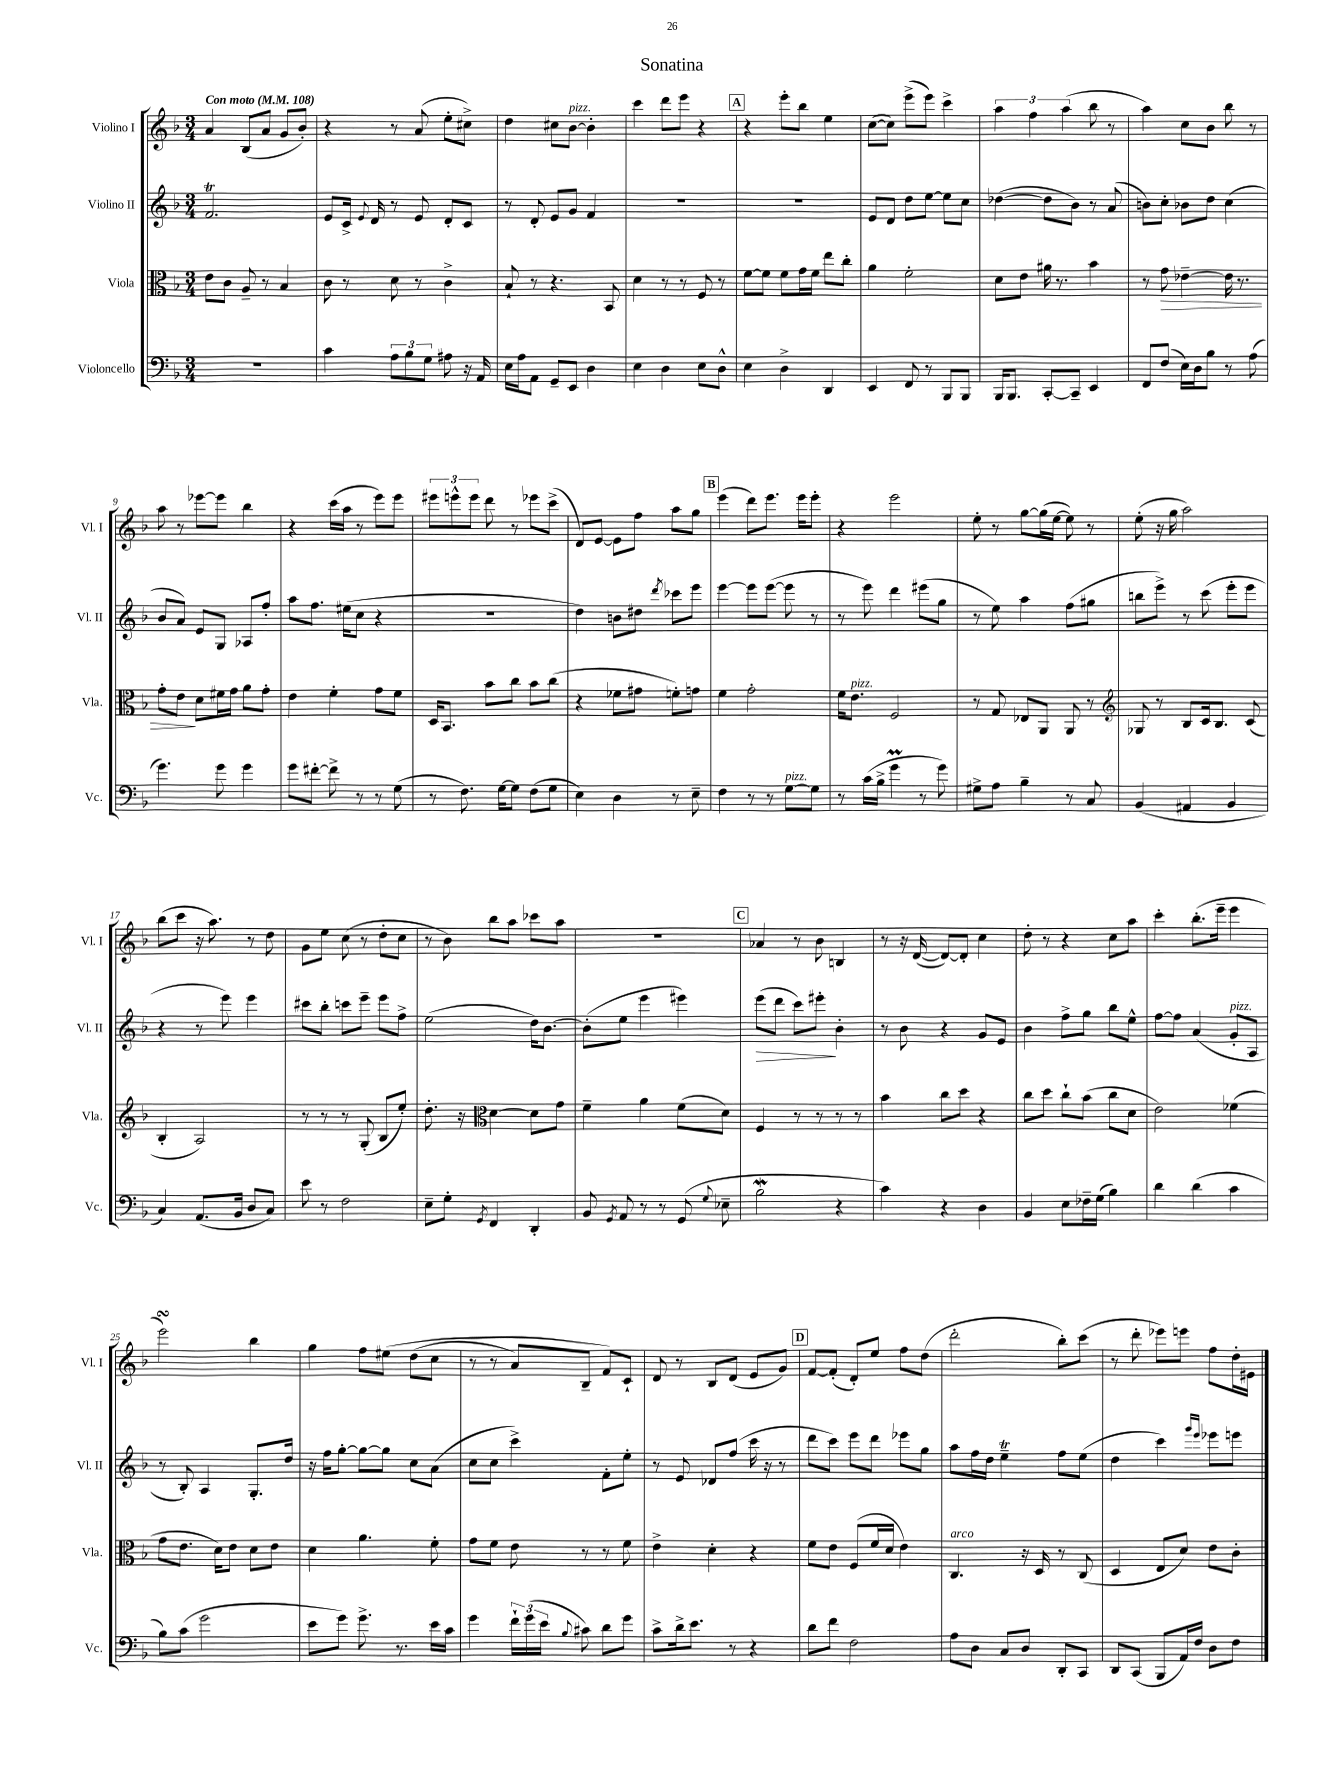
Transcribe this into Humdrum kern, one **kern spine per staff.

**kern	**kern	**dynam	**kern	**dynam	**kern
*part4	*part3	*part3	*part2	*part2	*part1
*staff4	*staff3	*staff3	*staff2	*staff2	*staff1
*I"Violoncello	*I"Viola	*	*I"Violino II	*	*I"Violino I
*I'Vc.	*I'Vla.	*	*I'Vl. II	*	*I'Vl. I
*clefF4	*clefC3	*	*clefG2	*	*clefG2
*k[b-]	*k[b-]	*	*k[b-]	*	*k[b-]
*M3/4	*M3/4	*	*M3/4	*	*M3/4
*MM108	*MM108	*	*MM108	*	*MM108
=1	=1	=1	=1	=1	=1
!	!	!	!	!	!LO:TX:a:B:t=Con moto
2.r	8e\L	.	2.fT/	.	4a/
.	8c\J	.	.	.	.
.	8A~/	.	.	.	(8B-/L
.	8r	.	.	.	8a/J
.	4B-/	.	.	.	8g/L
.	.	.	.	.	8b-'/J)
=2	=2	=2	=2	=2	=2
4c\	8c\	.	8e/L	.	4r
.	8r	.	16c^/Jk	.	.
.	.	.	8qqe/	.	.
.	.	.	16d/	.	.
12A\L	8d\	.	8r	.	8r
12B-\	.	.	.	.	.
.	8r	.	8e/	.	(8a/
12G\J	.	.	.	.	.
8A#X\	4c^\	.	8d'/L	.	8ee'\L
16r	.	.	8c/J	.	8cc#X^\J)
16AA/	.	.	.	.	.
=3	=3	=3	=3	=3	=3
16E\LL	8B-`/	.	8r	.	4dd\
16A\J	.	.	.	.	.
8AA\J	8r	.	8d'/	.	.
8GG~/L	4.r	.	8e/L	.	8cc#X\L
!	!	!	!	!	!LO:TX:a:i:t=pizz.
8EE/J	.	.	8g/J	.	[8b-\J
4D\	.	.	4f/	.	4b-'\]
.	8BB-/	.	.	.	.
=4	=4	=4	=4	=4	=4
4E\	4d\	.	2.r	.	4ccc\
4D\	8r	.	.	.	8ddd\L
.	8r	.	.	.	8eee\J
8E\L	8F/	.	.	.	4r
8D^^\J	8r	.	.	.	.
!!LO:REH:place=s1:t=A
=5	=5	=5	=5	=5	=5
4E\	[8f\L	.	2.r	.	4r
.	8f\J]	.	.	.	.
4D^\	8f\L	.	.	.	8eee'\L
.	16g\L	.	.	.	8bb-\J
.	16f\JJ	.	.	.	.
4DD/	8ee\L	.	.	.	4ee\
.	8cc'\J	.	.	.	.
=6	=6	=6	=6	=6	=6
4EE/	4a\	.	8e/L	.	([8cc\L
.	.	.	8d/J	.	8cc\J])
8FF/	2f'\	.	8dd\L	.	(8eee^\L
8r	.	.	[8ee\J	.	8eee\J)
8BBB-/L	.	.	8ee\L]	.	4ccc^\
8BBB-/J	.	.	8cc\J	.	.
=7	=7	=7	=7	=7	=7
16BBB-/KL	8d\L	.	([4dd-X\	.	6aa\
8.BBB-/J	.	.	.	.	.
.	8e\J	.	.	.	.
.	.	.	.	.	6ff\
[8CC'/L	16a#X\	.	8dd-\L]	.	.
.	8.r	.	.	.	.
.	.	.	.	.	(6aa\
8CC~/J]	.	.	8b-\J)	.	.
4EE/	4b-\	.	8r	.	8bb-\
.	.	.	(8a/	.	8r
=8	=8	=8	=8	=8	=8
8FF/L	8r	.	8bn\L)	.	4aa\)
!	!	!LO:HP:b	!	!	!
(8F/J	8g\	>	8cc'\J	.	.
16E\LL)	[4e-X~\	.	8b-X\L	.	8cc\L
16D\J	.	.	.	.	.
8B-\J	.	.	8dd\J	.	8b-\J
8r	16e-\]	.	(4cc\	.	8bb-\
.	8.r	.	.	.	.
(8A\	.	.	.	.	8r
!!LO:LB:g=z
=9	=9	=9	=9	=9	=9
4.g\)	8g'\L	.	8b-/L	.	8aa\
.	8e\J	.	8a/J)	.	8r
.	8d\L	]	8e/L	.	[8eee-X\L
8g\	16f#X\L	.	8G/J	.	8eee-\J]
.	16g\JJ	.	.	.	.
4g\	8a\L	.	8A-X/L	.	4bb-\
.	8g'\J	.	8ff'/J	.	.
=10	=10	=10	=10	=10	=10
8g\L	4e\	.	8aa\L	.	4r
[8f#X'\J	.	.	8.ff\J	.	.
8f#^\]	4f'\	.	.	.	(16ccc\LL
.	.	.	(16ee#X\KL	.	16aa\JJ
8r	.	.	8cc\J	.	8r
8r	8g\L	.	4r	.	8eee\L)
(8G\	8f\J	.	.	.	8eee\J
=11	=11	=11	=11	=11	=11
8r	16D/KL	.	2.r	.	12eee#X\L
.	8.BB-/J	.	.	.	.
.	.	.	.	.	12eeen^^\
8.F\)	.	.	.	.	.
.	.	.	.	.	12eee\J
.	8b-\L	.	.	.	8ddd\
[16G\KL	.	.	.	.	.
8G\J]	8cc\J	.	.	.	8r
(8F\L	8b-\L	.	.	.	8eee-X\L
8G\J	(8cc\J	.	.	.	(8ccc^\J
=12	=12	=12	=12	=12	=12
4E\)	4r	.	4dd\)	.	8d/L)
.	.	.	.	.	[8e/J
4D\	8f-X\L	.	8bn\L	.	8e\L]
.	8g#X\J	.	8dd#X\J	.	8ff\J
.	.	.	8qddd/	.	.
8r	8fn'\L)	.	8ccc-X\L	.	8aa\L
8E~\	8gn\J	.	8eee\J	.	8gg\J
!!LO:REH:place=s1:t=B
=13	=13	=13	=13	=13	=13
4F\	4f\	.	[4eee\	.	(4eee\
8r	2g'\	.	8eee\L]	.	8ddd\L)
8r	.	.	([8eee\J	.	8.eee\J
!LO:TX:a:i:t=pizz.	!	!	!	!	!
[8G\L	.	.	8eee\]	.	.
.	.	.	.	.	16eee\KL
8G\J]	.	.	8r	.	8eee'\J
=14	=14	=14	=14	=14	=14
8r	16f\KL	.	8r	.	4r
!	!LO:TX:a:i:t=pizz.	!	!	!	!
.	8.e\J	.	.	.	.
(16c\LL	.	.	8eee\)	.	.
16B-^\JJ	.	.	.	.	.
4gM\	2F/	.	4ddd\	.	2eee\
8r	.	.	(8eee#X\L	.	.
8g\)	.	.	8gg\J	.	.
=15	=15	=15	=15	=15	=15
8G#X^\L	8r	.	8r	.	8ee'\
8A\J	8G/	.	8ee\)	.	8r
4B-~\	8E-X/L	.	4aa\	.	[8gg\L
.	8AA/J	.	.	.	(16gg\L]
.	.	.	.	.	[16ee\JJ
8r	8AA/	.	(8ff\L	.	8ee\])
8C/	8r	.	8gg#X\J	.	8r
=16	=16	=16	=16	=16	=16
*	*clefG2	*	*	*	*
(4BB-/	8G-X/	.	8bbn\L	.	(8ee'\
.	8r	.	8eee^\J)	.	16r
.	.	.	.	.	16gg\
4AA#X/	8B-/L	.	8r	.	2aa\)
.	16c/k	.	(8ccc\	.	.
.	8.B-/J	.	.	.	.
4BB-/	.	.	8eee'\L	.	.
.	(8c/	.	8eee\J	.	.
!!LO:LB:g=z
=17	=17	=17	=17	=17	=17
4C/)	4B-'/	.	4r	.	(8bb-\L
.	.	.	.	.	8ccc\J
(8.AA/L	2A/)	.	8r	.	16r
.	.	.	.	.	8.aa\)
.	.	.	8eee\)	.	.
16BB-/Jk	.	.	.	.	.
8D/L	.	.	4eee\	.	8r
8C/J)	.	.	.	.	8dd\
=18	=18	=18	=18	=18	=18
8e\	8r	.	8ccc#X\L	.	8g\L
8r	8r	.	8bb-'\J	.	8ee\J
2F\	8r	.	8cccn\L	.	(8cc\
.	(8G'/	.	8eee~\J	.	8r
.	8B-/L	.	8eee\L	.	8dd'\L
.	8ee'/J)	.	8ff^\J	.	8cc\J
=19	=19	=19	=19	=19	=19
8E~\L	8.dd'\	.	(2ee\	.	8r
8G'\J	.	.	.	.	8b-\)
.	16r	.	.	.	.
8qGG/	.	.	.	.	.
*	*clefC3	*	*	*	*
4FF/	[4d\	.	.	.	8bb-\L
.	.	.	.	.	8aa\J
4DD'/	8d\L]	.	16dd\KL)	.	8ccc-X\L
.	.	.	[8.b-\J	.	.
.	8g\J	.	.	.	8aa\J
=20	=20	=20	=20	=20	=20
8BB-/	4f~\	.	(8b-'\L]	.	2.r
8qGG/	.	.	.	.	.
8AA/	.	.	8ee\J	.	.
8r	4a\	.	4eee\	.	.
8r	.	.	.	.	.
(8GG/	(8f\L	.	4eee#X\)	.	.
8qqG/	.	.	.	.	.
8E-X~\	8d\J)	.	.	.	.
!!LO:REH:place=s1:t=C
=21	=21	=21	=21	=21	=21
!	!	!	!	!LO:HP:b	!
2B-w\	4F/	.	(8eee\L	>	4a-X/
.	.	.	8ddd\J	.	.
.	8r	.	8ccc\L)	.	8r
.	8r	.	8eee#X'\J	.	8b-\
4r	8r	.	4b-'\	]	4Bn/
.	8r	.	.	.	.
=22	=22	=22	=22	=22	=22
4c\)	4b-\	.	8r	.	8r
.	.	.	8b-\	.	16r
.	.	.	.	.	([16d/
4r	8cc\L	.	4r	.	8d/L_)
.	8dd\J	.	.	.	8d'/J]
4D\	4r	.	8g/L	.	4cc\
.	.	.	8e/J	.	.
=23	=23	=23	=23	=23	=23
4BB-/	8cc\L	.	4b-\	.	8dd'\
.	8dd\J	.	.	.	8r
8E\L	8cc`\L	.	8ff^\L	.	4r
16F-X~\L	(8b-\J	.	8gg\J	.	.
(16G\JJ	.	.	.	.	.
4B-\)	8cc\L	.	8bb-\L	.	8cc\L
.	8d\J	.	8ee^^\J	.	8aa\J
=24	=24	=24	=24	=24	=24
4d\	2e\)	.	[8ff\L	.	4ccc'\
.	.	.	8ff\J]	.	.
(4d\	.	.	(4a/	.	(8.bb-'\L
.	.	.	.	.	16eee~\Jk
!	!	!	!LO:TX:a:i:t=pizz.	!	!
4c\	(4f-X\	.	8g'/L	.	4eee\
.	.	.	8A/J	.	.
!!LO:LB:g=z
=25	=25	=25	=25	=25	=25
8B-\L)	8g\L	.	8r	.	2eeesSsS\)
(8c\J	8.e\J	.	8B-'/)	.	.
2g\	.	.	4A/	.	.
.	16d\KL)	.	.	.	.
.	8e\J	.	.	.	.
.	8d\L	.	8.G'/L	.	4bb-\
.	8e\J	.	.	.	.
.	.	.	16dd/Jk	.	.
=26	=26	=26	=26	=26	=26
8e\L	4d\	.	16r	.	4gg\
.	.	.	16ff\KL	.	.
8g\J)	.	.	[8gg'\J	.	.
8.g^\	4.a\	.	8gg\L_	.	8ff\L
.	.	.	8gg\J]	.	(8ee#X\J
8.r	.	.	.	.	.
.	.	.	8cc\L	.	(8dd\L
16e\LL	8f'\	.	(8a\J	.	8cc\J
16c\JJ	.	.	.	.	.
=27	=27	=27	=27	=27	=27
4g\	8g\L	.	8cc\L	.	8r
.	8f\J	.	8cc\J	.	8r
24f`\LL	8e\	.	4ccc^\)	.	8a/L)
(24g\	.	.	.	.	.
24e\JJ	.	.	.	.	.
8qqB-/	.	.	.	.	.
8c#X\)	8r	.	.	.	8B-~/J
8d\L	8r	.	8f'\L	.	8f/L)
8g\J	8f\	.	8ee'\J	.	8c`/J
=28	=28	=28	=28	=28	=28
8c^\L	4e^\	.	8r	.	8d/
16d^\k	.	.	8e/	.	8r
8.e\J	.	.	.	.	.
.	4d'\	.	8d-X/L	.	8B-/L
8r	.	.	(8ff/J	.	(8d/J
4r	4r	.	16ccc\	.	8e/L
.	.	.	16r	.	.
.	.	.	8r	.	8g/J)
!!LO:REH:place=s1:t=D
=29	=29	=29	=29	=29	=29
8d\L	8f\L	.	8ddd\L	.	[8f/L
8f\J	8e\J	.	8ccc\J)	.	(8f'/J]
2F\	(8F/L	.	8eee\L	.	8d'/L)
.	16f/L	.	8ddd\J	.	8ee/J
.	16d/JJ	.	.	.	.
.	4e\)	.	8eee-X\L	.	8ff\L
.	.	.	8gg\J	.	(8dd\J
=30	=30	=30	=30	=30	=30
!	!LO:TX:a:i:t=arco	!	!	!	!
8A\L	4.C/	.	8aa\L	.	2ddd'\
8D\J	.	.	16ff\L	.	.
.	.	.	16dd\JJ	.	.
8C/L	.	.	4eet~\	.	.
8D/J	16r	.	.	.	.
.	16D/	.	.	.	.
8DD'/L	8r	.	8ff\L	.	8bb-'\L)
8CC/J	(8C/	.	(8ee\J	.	(8ccc\J
=31	=31	=31	=31	=31	=31
8DD/L	4D/	.	4dd\	.	8r
(8CC/J	.	.	.	.	8ddd'\
8BBB-/L	8E/L	.	4ccc\)	.	8eee-X\L)
16AA/L)	8d/J)	.	.	.	8eeen\J
16F/JJ	.	.	.	.	.
.	.	.	16qqggg/LL	.	.
.	.	.	16qqeee/JJ	.	.
8D\L	8e\L	.	8eee-X\L	.	8ff\L
8F\J	8c'\J	.	8eeen\J	.	16dd'\L
.	.	.	.	.	16e#X\JJ
==	==	==	==	==	==
*-	*-	*-	*-	*-	*-
